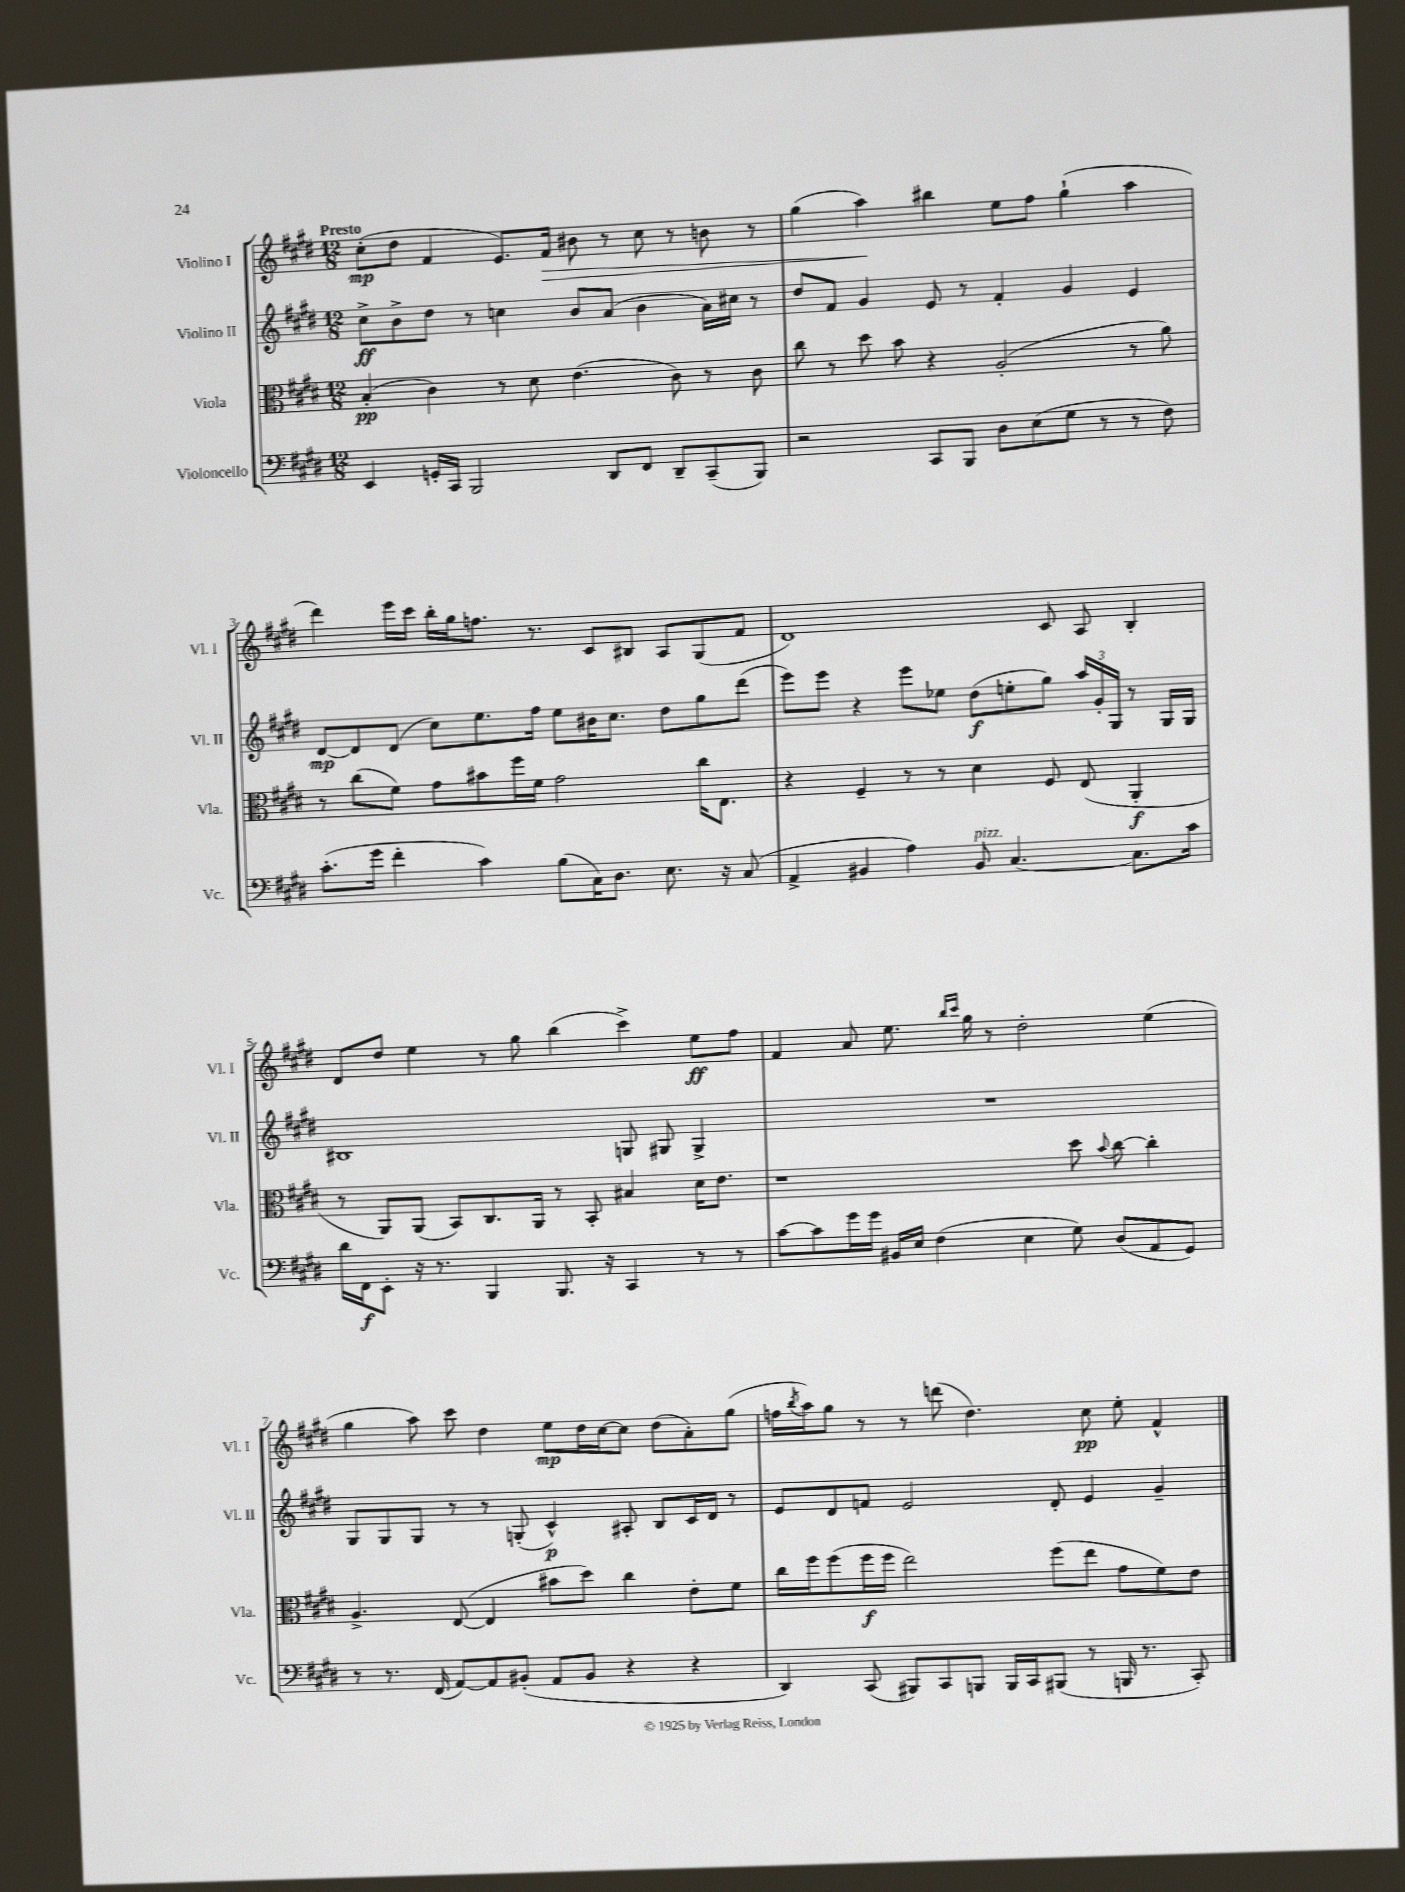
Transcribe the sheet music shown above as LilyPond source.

<<
\new StaffGroup <<
\new Staff = "s0" \with { instrumentName = "Violino I" shortInstrumentName = "Vl. I" } {
    \clef treble \key e \major \numericTimeSignature \time 12/8 \tempo "Presto"
    cis''8-.\mp( dis''8 fis'4 e'8.) fis'16\> bis'8 r8 cis''8 r8 b'8 r8 |
    gis''4( a''4\!) bis''4 e''8 fis''8 gis''4-!( a''4 |
    dis'''4) e'''16 cis'''16 b''16-. gis''16 f''8. r8. cis'8 bis8 a8 gis8( fis'8 |
    dis'1) cis'8 a8 b4-. |
    dis'8 dis''8 e''4 r8 gis''8 b''4( cis'''4->) e''8\ff fis''8 |
    fis'4 a'8 e''8. \grace { b''16 cis'''16 } gis''16 r8 dis''2-. e''4( |
    gis''4 a''8) cis'''8 dis''4 e''8\mp dis''16 cis''16~ cis''8 dis''8( a'8-.) gis''8( |
    f''16 \acciaccatura { b''8 } a''16) gis''8 r8 r8 d'''8( dis''4.) cis''8\pp e''8-. fis'4-^ \bar "|." |
}
\new Staff = "s1" \with { instrumentName = "Violino II" shortInstrumentName = "Vl. II" } {
    \clef treble \key e \major \numericTimeSignature \time 12/8
    cis''8->\ff b'8-> dis''8 r8 c''4 b'8 a'8( b'4 a'16) cis''16 r8 |
    dis''8 fis'8 gis'4 e'8 r8 fis'4-. gis'4 e'4 |
    dis'8~\mp dis'8 dis'8( cis''8) e''8. fis''16 e''8 bis'16 cis''8. dis''8 gis''8 dis'''8( |
    e'''8) e'''8 r4 e'''8 ees''8 dis''8\f( e''8-. gis''8) \tuplet 3/2 { a''16 gis'16-. gis16 } r8 gis16 gis16 |
    bis1 g8 gis8 gis4-> |
    R1. |
    gis8 gis8 gis8 r8 r8 g8-.( cis'4-^\p) ais8-. b8 cis'16 dis'16 r8 |
    e'8 dis'8 f'8 e'2 dis'8-. e'4 gis'4-- \bar "|." |
}
\new Staff = "s2" \with { instrumentName = "Viola" shortInstrumentName = "Vla." } {
    \clef alto \key e \major \numericTimeSignature \time 12/8
    b4-.\pp( cis'4) r8 dis'8 e'4.( cis'8) r8 cis'8 |
    cis''8 r8 dis''8 b'8 r4 a2-.( r8 a'8) |
    r8 cis''8( fis'8) gis'8 bis'8 fis''16 fis'16 gis'2 cis''16 e8. |
    r4 fis4-- r8 r8 dis'4 fis8 e8( a,4-.\f |
    r8 a,8) a,8( b,8) cis8. a,16 r8 b,8-. bis4 dis'16 e'8. |
    r1 dis''8 \appoggiatura { b'8 } cis''8~ cis''4-. |
    a4.-> e8~( e4 bis'8 dis''8) cis''4 e'8-. fis'8 |
    cis''16 fis''16 fis''8( fis''16\f fis''16 e''2) fis''8( e''8 gis'8 fis'8) e'8 \bar "|." |
}
\new Staff = "s3" \with { instrumentName = "Violoncello" shortInstrumentName = "Vc." } {
    \clef bass \key e \major \numericTimeSignature \time 12/8
    e,4 g,16-. cis,16 b,,2 dis,8 fis,8 dis,8-- cis,8--( b,,8) |
    r2 cis,8 b,,8 dis8 e8( gis8 r8 r8 fis8) |
    cis'8.-.( gis'16 fis'4-. cis'4) b8( cis16) dis8. e8. r16 cis8( |
    a,4-> bis,4 a4) bis,8^\markup { \italic "pizz." } cis4.~ cis8. cis'16 |
    dis'16 fis,16\f e,8-. r16 r8. b,,4 b,,8. r16 cis,4 r8 r8 |
    cis'8~ cis'8 gis'16 gis'16 bis,16 e16 fis4( e4 gis8) dis8( a,8 gis,8) |
    r8 r8. fis,16( a,8~) a,8 bis,8-.( a,8 bis,8 r4 r4 |
    dis,4) cis,8( bis,,8) cis,8 b,,8 b,,16 cis,16 bis,,8( r8 b,,16 r8. cis,8-.) \bar "|." |
}
>>
>>
